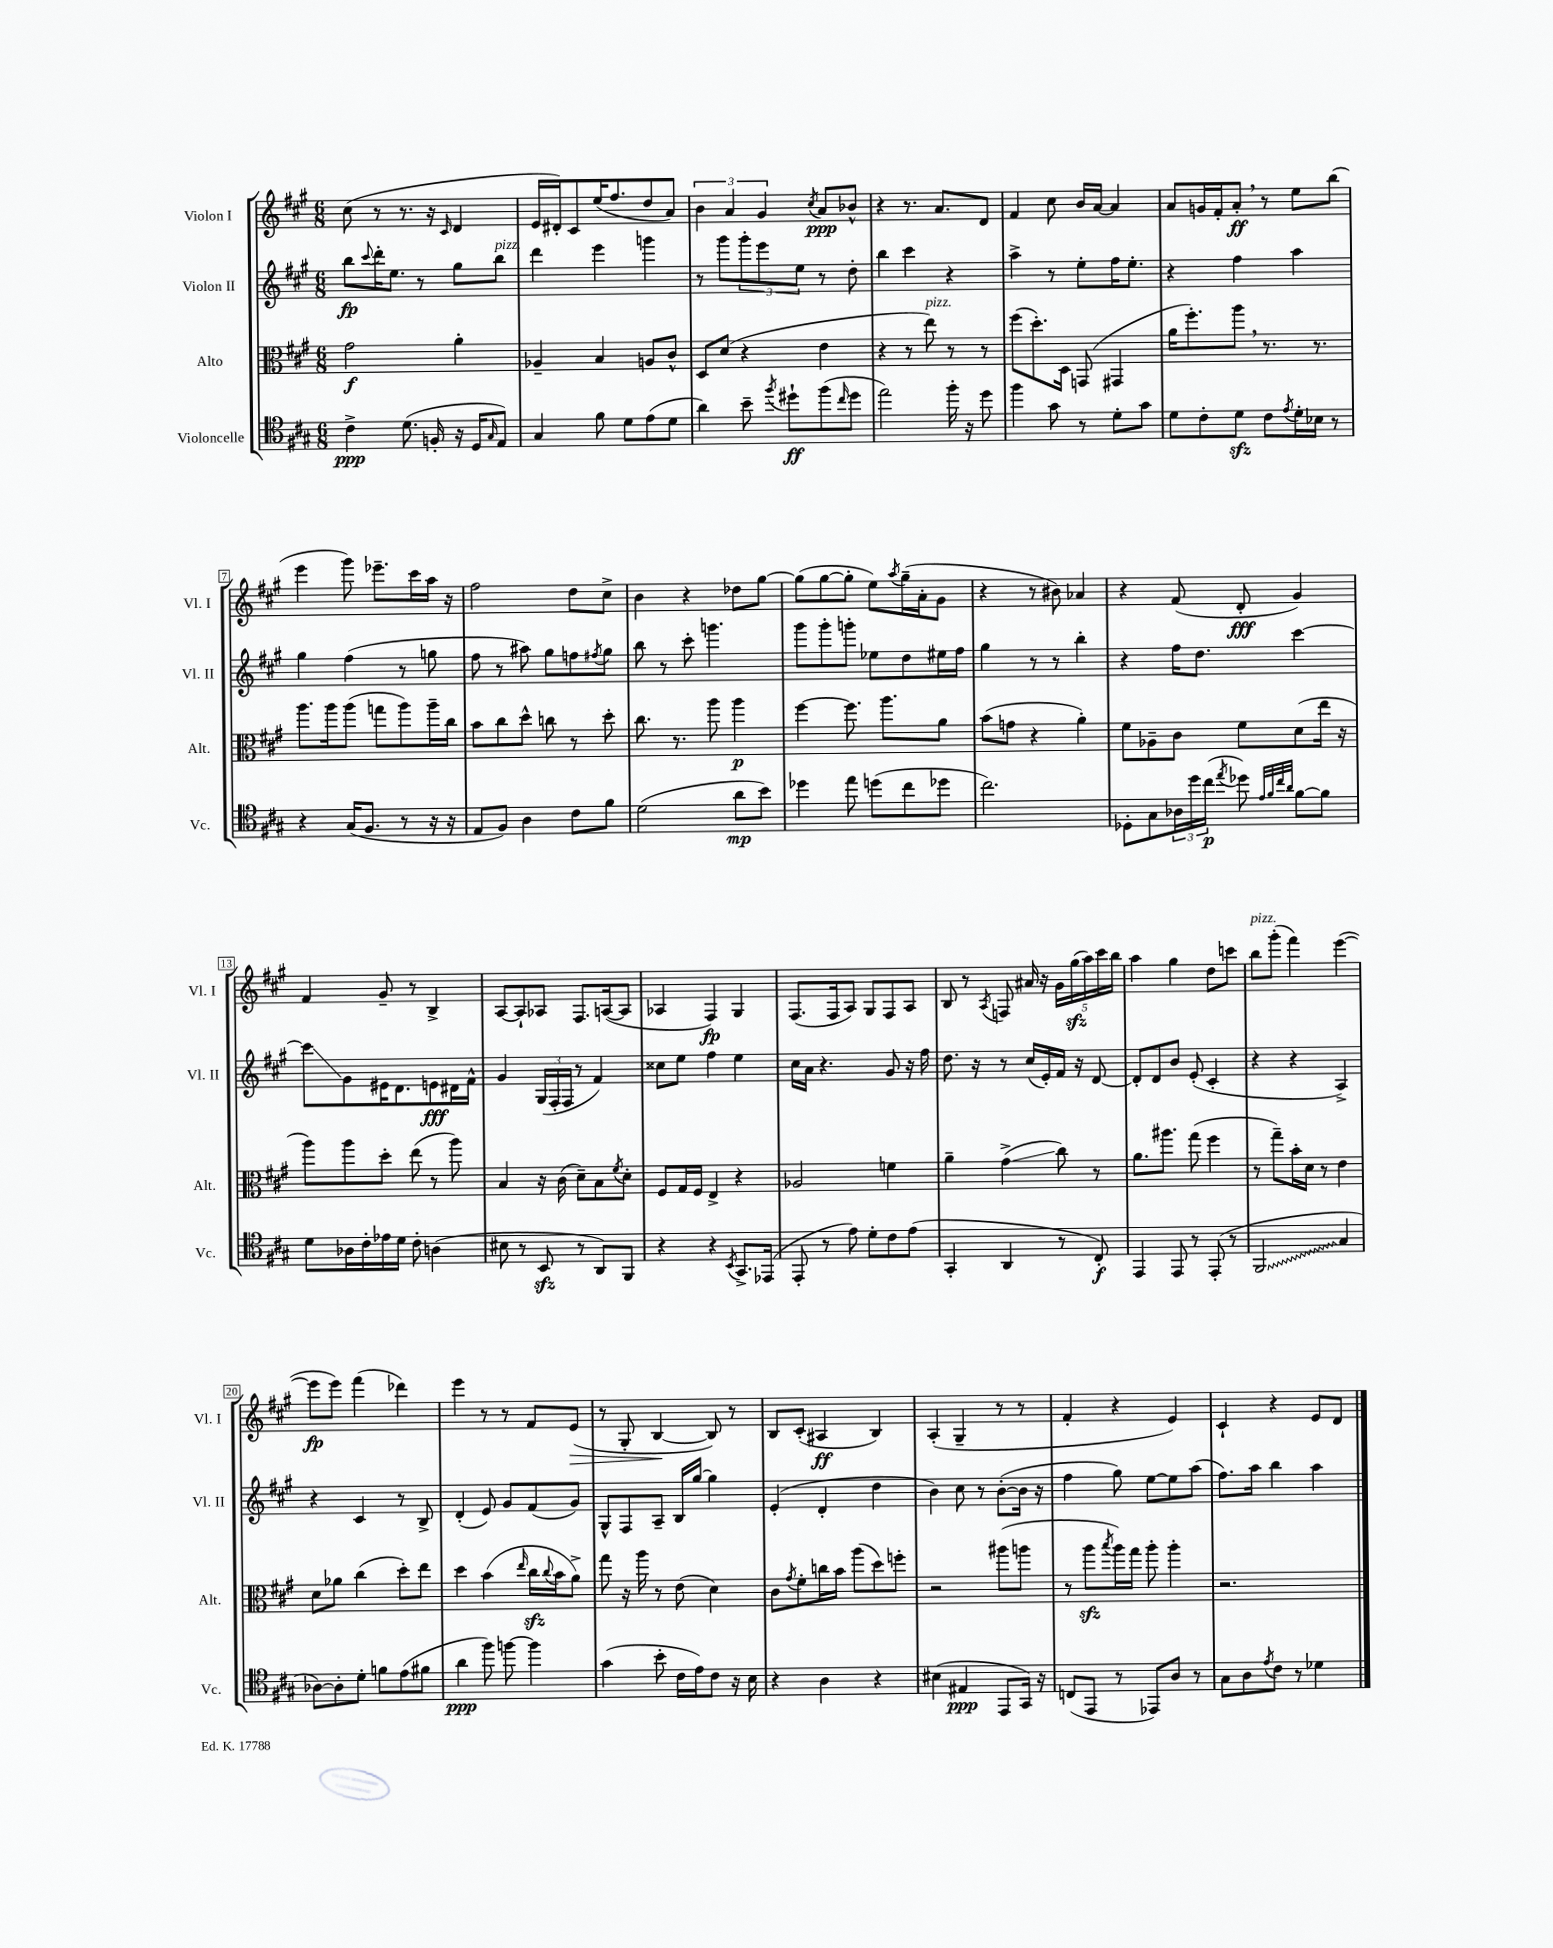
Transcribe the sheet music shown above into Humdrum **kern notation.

**kern	**kern	**kern	**kern
*staff4	*staff3	*staff2	*staff1
*clefC4	*clefC3	*clefG2	*clefG2
*k[f#c#g#]	*k[f#c#g#]	*k[f#c#g#]	*k[f#c#g#]
*M6/8	*M6/8	*M6/8	*M6/8
4c#^	2g#	8bb	(8cc#
.	.	8qqccc#	.
.	.	16ddd'	8r
.	.	8.ee	.
(8.d	.	.	8.r
.	.	8r	.
16F'	.	.	16r
.	.	.	16qqc#
16r	4a'	8gg#	4d
16D	.	.	.
16qqG#	.	.	.
8E)	.	8bb	.
=	=	=	=
4G#	4A-~	4ddd	16e
.	.	.	16d#')
.	.	.	8c#
8f#	4B	4eee	(16ee
.	.	.	8.ff#
8d	.	.	.
(8e	8A	4ggg	8dd
8d	8c#^^	.	8a)
=	=	=	=
4a)	8D	8r	6b
.	(8d	8ggg#	.
.	.	.	6a
8b~	4r	12ggg#'	.
.	.	12eee	6g#
8qff#	.	.	.
8dd#`	.	.	.
.	.	12ee	.
.	.	.	8qcc#
(8ff#	4e	8r	8a
16qqcc#	.	.	.
8dd#	.	8dd'	8b-^^
=	=	=	=
2ee)	4r	4bb	4r
.	8r	4ccc#	8.r
.	8ee)	.	.
.	.	.	8.a
16ff#'	8r	4r	.
16r	.	.	.
8dd	8r	.	8d
=	=	=	=
4ff#	(8ff#	4aa^	4f#
.	8.dd')	.	.
8g#	.	8r	8cc#
.	16D	.	.
8r	(8GG	8ee'	16b
.	.	.	[16a
8d'	4GG#	16ff#	4a]
.	.	8.ee'	.
8g#	.	.	.
=	=	=	=
8d	16a	4r	8a
.	8.ff#')	.	.
8c#'	.	.	16g
.	.	.	16f#'
8d	8aa	4ff#	8a'
8c#	8.r	.	8r
8qe	.	.	.
16d'	.	4aa	8ee
16B-	8.r	.	.
8r	.	.	(8bb
=	=	=	=
4r	8.aa	4gg#	4eee
.	16aa	.	.
(16G#	(8aa	(4ff#	8ggg#)
8.F#	.	.	.
.	8gg	.	8.eee-~
8r	8aa)	8r	.
.	.	.	16ccc#
16r	16aa~	8gg	16aa
16r	16cc#	.	16r
=	=	=	=
8E	8b	8ff#	2ff#
8F#)	8cc#	8r	.
4A	8dd^^	8aa#)	.
.	8cc	8gg#	.
8c#	8r	8ff	8dd
.	.	8qff#	.
8f#	8dd'	8gg#	8cc#^
=	=	=	=
(2d	8.cc#	8bb	4b
.	.	8r	.
.	8.r	.	.
.	.	8ccc#'	4r
.	8aa	4.ggg	.
8a	4aa	.	8dd-
8b)	.	.	[8gg#
=	=	=	=
4dd-	[4ff#	8ggg#	(8gg#]
.	.	8ggg#'	[8gg#
8ee	8.ff#]	8ggg'	8gg#']
(8dd	.	8ee-	8ee)
.	8.aa	.	.
.	.	.	8qaa
8cc#	.	8dd	(16gg#~
.	.	.	16a'
8dd-	8a	16ee#	8g#
.	.	16ff#	.
=	=	=	=
2.cc#)	(8b	4gg#	4r
.	8g	.	.
.	4r	8r	8r
.	.	8r	8b#)
.	4a')	4bb'	4a-
=	=	=	=
8D-'	8f#	4r	4r
8G#	8A-~	.	.
24A-	8c#	16ff#	(8f#
24dd	.	.	.
.	.	8.dd	.
(24cc#	.	.	.
8qee	.	.	.
8dd-)	8f#	.	8d'
32qqe	.	.	.
32qqf#	.	.	.
32qqcc#	.	.	.
32qqa	.	.	.
[8f#	(8d	[4ccc#	4g#)
8f#]	16ee	.	.
.	16r	.	.
=	=	=	=
8d	8aa)	8ccc#]	4f#
16A-	8aa	8g#	.
16c#'	.	.	.
16e-	8dd'	16e#	8g#~
16d	.	8.d	.
8c#'	(8ee	.	8r
(4A	8r	8e	4B^
.	8aa)	16d#	.
.	.	16f#^^	.
=	=	=	=
8B#	4B	4g#	[8A
8r	.	.	8A`]
8BB	16r	(24G#	8A-
.	.	24F#'	.
.	(16c#	.	.
.	.	24F#	.
8r	8d~)	8r	8.F#
8AA)	8B	4f#)	.
.	.	.	([16A
.	8qf#	.	.
8FF#	8d'	.	8A]
=	=	=	=
4r	8F#	8cc##	4A-
.	16G#	8ee	.
.	16F#	.	.
4r	4E^	4ff#	4F#)
8qBB	.	.	.
8.GG#^	4r	4ee	4G#
(16EE-	.	.	.
=	=	=	=
8EE'	2A-	16cc#	(8.F#
.	.	16a	.
8r	.	4.r	.
.	.	.	16F#
8e)	.	.	8A)
8d'	.	.	8G#
8c#	4f	8g#	8F#
(8e	.	16r	8A
.	.	16ff#	.
=	=	=	=
4GG#'	4a~	8.dd	8B
.	.	.	8r
.	.	16r	.
.	.	.	8qA
4AA	(4g#^	8r	8F
.	.	(16cc#	16a#
.	.	16e')	16r
8r	8cc#)	16f#	20g#
.	.	.	(20gg#
.	.	16r	.
.	.	.	20aa)
8C#')	8r	[8d	.
.	.	.	20ccc#
.	.	.	20bb
=	=	=	=
4EE	8.a	8d']	4aa
.	.	8d	.
.	8.aa#	.	.
8EE	.	8b	4gg#
8r	(8gg#	(8e'	.
(8EE'	4ff#	4c#'	8dd
8r	.	.	8ccc
=	=	=	=
2FF#	8r	4r	8bb
.	8gg#~)	.	(8ggg#'
.	16b'	4r	4fff#)
.	16d	.	.
.	8r	.	.
4G#	4e	4A^)	([4eee
=	=	=	=
[8A-)	8d	4r	8eee]
8A-']	8a-	.	8eee)
8d'	(4cc#	4c#	(4fff#
8f	.	.	.
(8e	8dd')	8r	4ddd-)
8f#	8ee	8B^	.
=	=	=	=
4a	4dd	(4d'	4eee
8ff#)	(4b	8e)	8r
[8ff	.	8g#	8r
.	16qqee	.	.
4ff]	16cc#	(8f#	8f#
.	8qqcc#	.	.
.	16b	.	.
.	8a^)	8g#)	(8e
=	=	=	=
(4g#	8gg#	8G#^^	8r
.	16r	8F#	8G#'
.	16aa	.	.
8b'	8r	8A~	[4B
16c#	(8e	16B	.
16e)	.	[16gg#	.
8c#	4d)	4gg#]	8B])
16r	.	.	8r
16B	.	.	.
=	=	=	=
4r	8c#	(4e'	8B
.	8qg#	.	.
.	8f#'	.	(8c#'
4A	16cc	4d'	4A#
.	16b	.	.
.	(8aa	.	.
4r	8dd)	4dd	4B)
.	8ff'	.	.
=	=	=	=
(4B#	2r	4b)	(4A'
4E#	.	8cc#	4G#~
.	.	8r	.
8EE	(8aa#	([8b'	8r
16GG#)	8aa	16b]	8r
16r	.	16r	.
=	=	=	=
(8C	8r	4ff#	4f#'
8EE	8aa	.	.
.	8qbb	.	.
8r	16aa)	8gg#)	4r
.	16gg#	.	.
8EE-)	8aa'	[8ee	.
8A	4aa'	8ee]	4e)
8r	.	(8aa	.
=	=	=	=
8G#	2.r	8.ff#)	4c#`
8A	.	.	.
.	.	16aa	.
8qe	.	.	.
8c#	.	4bb	4r
8r	.	.	.
4d-	.	4aa	8e
.	.	.	8d
==	==	==	==
*-	*-	*-	*-
